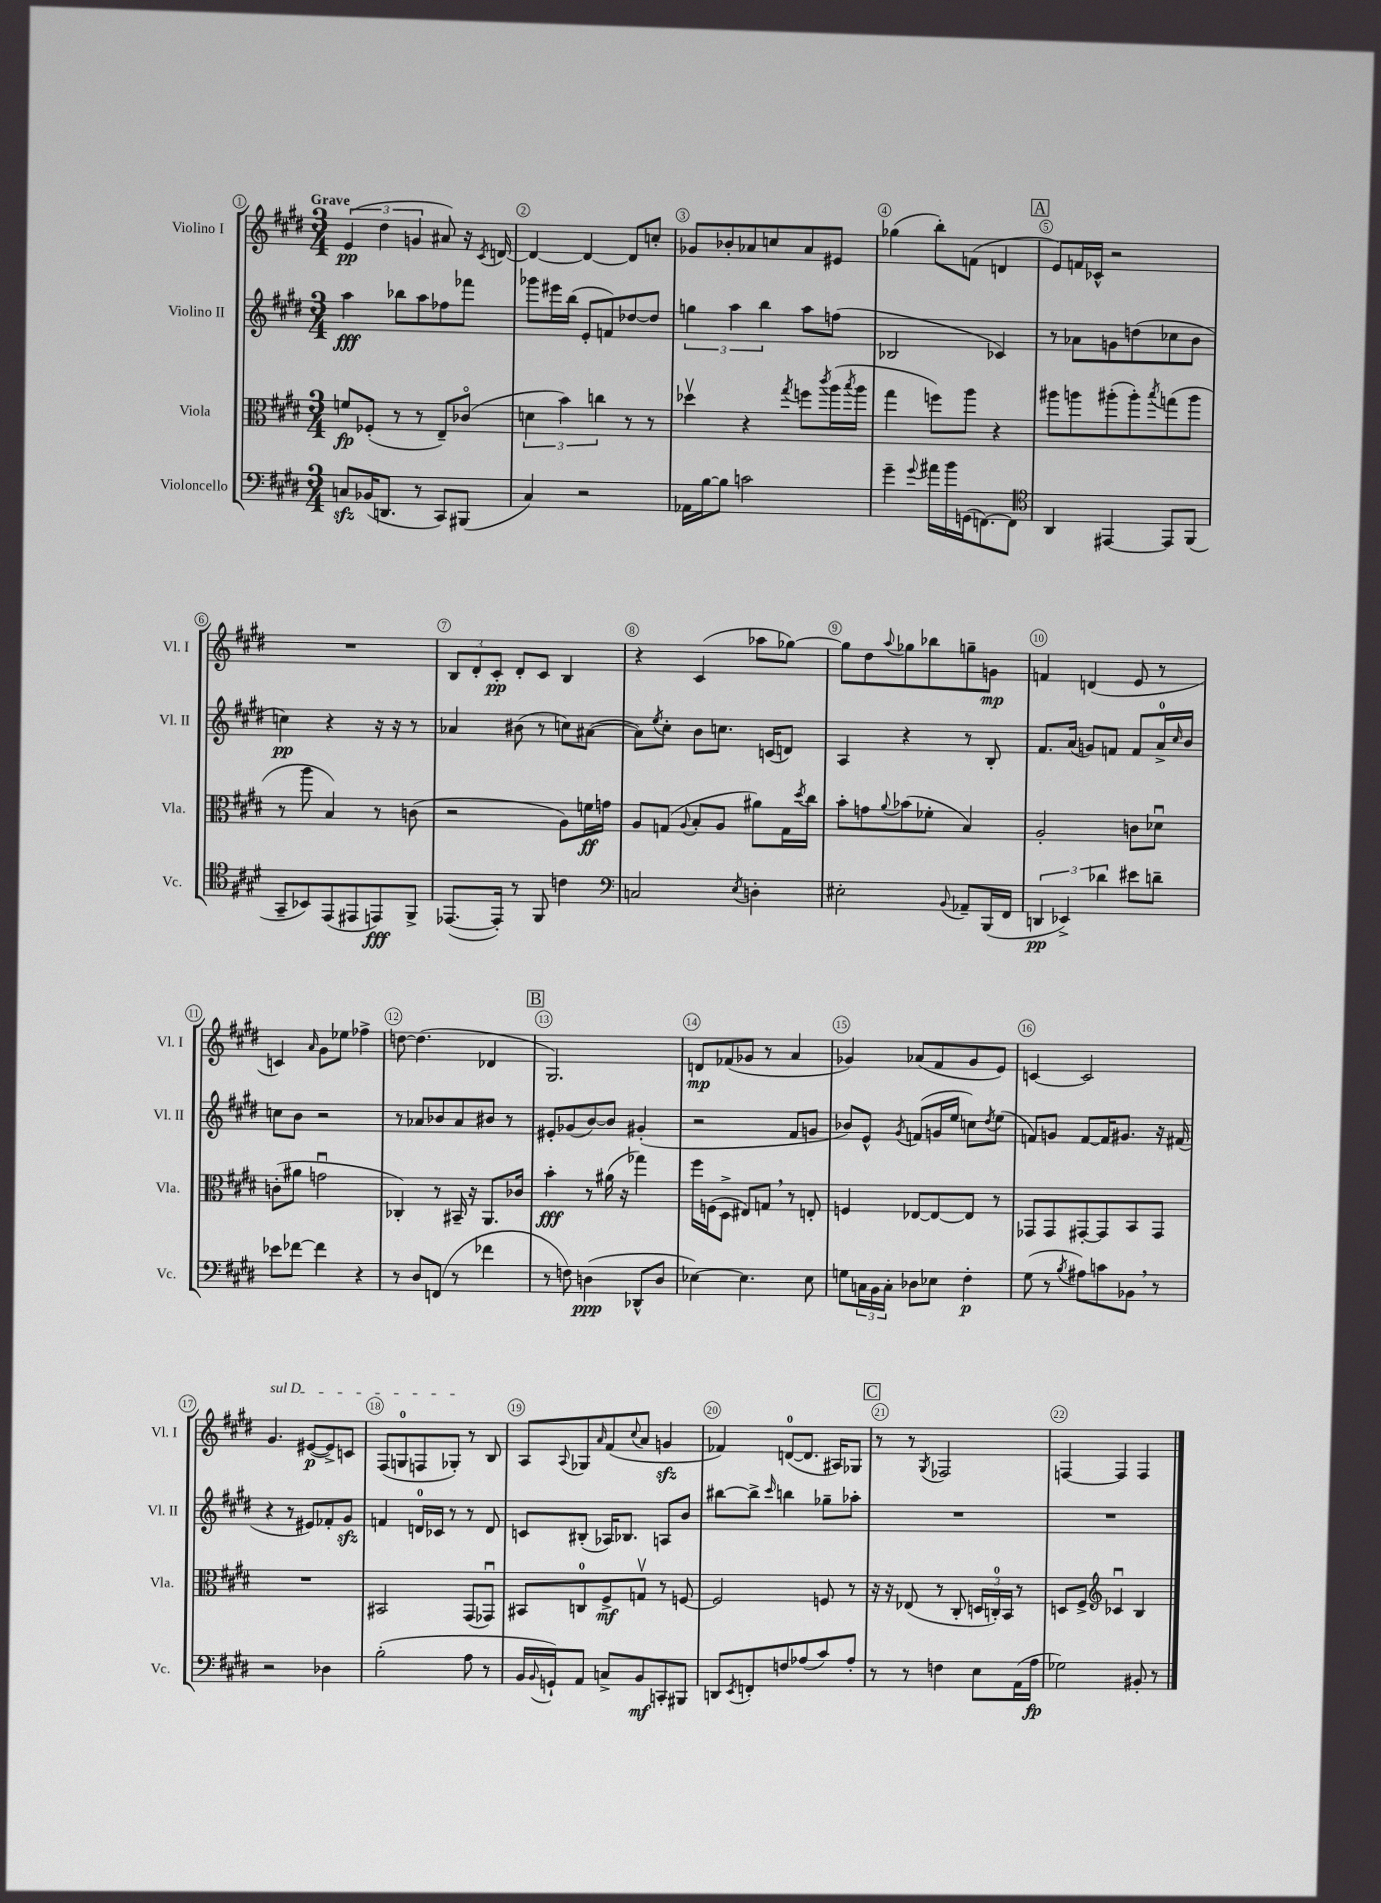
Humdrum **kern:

**kern	**kern	**kern	**kern
*staff4	*staff3	*staff2	*staff1
*clefF4	*clefC3	*clefG2	*clefG2
*k[f#c#g#d#]	*k[f#c#g#d#]	*k[f#c#g#d#]	*k[f#c#g#d#]
*M3/4	*M3/4	*M3/4	*M3/4
8C/L	8f/L	4aa\	(6e/
(16BB-/K	(8F-'/J	.	.
.	.	.	6dd#\
8.DD/J	.	.	.
.	8r	8bb-\L	.
.	.	.	6g/
8r	8r	8aa\	.
8CC#/L)	8E~/L)	8ff-\	8a#/)
(8BBB#/J	(8c-o/J	8fff-\J	16r
.	.	.	8qc#/
.	.	.	[16d/
=	=	=	=
4C#/)	6d\	8ggg-\L	4d/_
.	.	16eee#\L	.
.	6b\)	.	.
.	.	(16bb\JJ	.
2r	.	8e'/L	4d/_
.	6cc\	.	.
.	.	8f/)	.
.	8r	[8dd-/	8d/]L
.	8r	8dd-/]J	8cc'/J
=	=	=	=
16AA-\LL	4dd-v\	6gg\	8g-/L
[16B\J	.	.	.
8B\]J	.	.	8b-'/
.	.	6aa\	.
2c\	4r	.	8a-/
.	.	6bb\	.
.	.	.	8cc/
.	8qgg#/	.	.
.	8ff\L	8aa\L	8a-/
.	8qccc#/	.	.
.	(16aa\L	(8ff\J	8e#/J
.	8qbb/	.	.
.	16aa\JJ	.	.
=	=	=	=
4g#~\	4gg#\	2B-/	(4gg-\
8qqg#/	.	.	.
16a#\LL	8ff\L)	.	8bb'\L)
16b\	.	.	.
(16GG\J	8aa\J	.	(8f\J
[8.FF\)	.	.	.
.	4r	4c-/)	4d/
8FF\]J	.	.	.
=	=	=	=
*clefC4	*	*	*
4AA/	8aa#\L	8r	8e/L)
.	8aa\	8a-\L	16f/L
.	.	.	16c-^^/JJ
[4EE#/	(8aa#'\	8g\	2r
.	8aa#'\)	(8dd\	.
.	8qbb/	.	.
8EE#/]L	(8gg\	8cc-\	.
(8FF#/J	8aa#\J	8b\J	.
=	=	=	=
8GG#~/L	8r	4cc\)	2.r
8BB-/)	8aa\	.	.
(8EE/	4B/)	4r	.
8EE#/	.	.	.
8EE/)	8r	16r	.
.	.	16r	.
8FF#^/J	(8c\	8r	.
=	=	=	=
([8.EE-/L	2r	4a-/	12B/L
.	.	.	12d#'/
.	.	.	12c#'/J
16EE-'/]Jk)	.	.	.
8r	.	(8b#\	8d#'/L
8FF#/	.	8r	8c#/J
4c\	8A\L)	8cc\L)	4B/
.	16f\L	([8a#\J	.
.	16g\JJ	.	.
=	=	=	=
*clefF4	*	*	*
2C/	8A/L	8a#\]L)	4r
.	.	8qee/	.
.	(8G/J	8cc#'\J	.
.	8qqA/	.	.
.	8B'/L	8b\L	(4c#/
.	8A/J	8.cc\J	.
8qE/	.	.	.
4D'\	8a#\L)	.	8aa-\L
.	.	(16c/LK	.
.	16G\L	8d/J)	[8gg-\J)
.	8qdd#/	.	.
.	16cc#\JJ	.	.
=	=	=	=
2E#'\	8b'\L	4A/	8gg-\]L
.	8g\	.	8dd#\
.	8qqa/	.	8qqaa/
.	(8b-\	4r	8gg-\
.	8f-'\J	.	8bb-\
8qqBB/	.	.	.
8AA-~/L	4B/)	8r	8gg~\
(16BBB/L	.	8B'/	8g\J
16FF#/JJ	.	.	.
=	=	=	=
6DD/	2A'/	8.f#/L	4f/
6EE-^/)	.	.	.
.	.	(16a/Jk	.
.	.	8g/L)	(4d/
6d-\	.	.	.
.	.	8f/J	.
8e#\L	8c\L	8f/L	8e/
8d~\J	8d-u\J	16a^/L	8r
.	.	16qqcc#/	.
.	.	16b/JJ	.
=	=	=	=
8e-\L	(8c'\L	8cc\L	4c/)
[8f-\J	8a#\J	8b\J	.
.	.	.	16qqa/
4f-\]	2gu\	2r	8g#\L
.	.	.	8ee-\J
4r	.	.	4ff-^\
=	=	=	=
8r	4C-'/)	8r	[8dd\
8D#/L	.	8a-/L	(4.dd\]
(8FF/J	8r	8b-/	.
8r	16BB#~/	8a-/	.
.	16r	.	.
4f-\	8.AA/L	8b#/J	4d-/
.	.	8r	.
.	16c-/Jk	.	.
=	=	=	=
8r	4b'\	8e#'/L	2.G#/)
8F\)	.	(8g-/	.
(4D\	8r	[8b/)	.
.	(16a#\	8b/]J	.
.	16r	.	.
8DD-^^/L	4gg-\)	(4g#'/	.
8D/J	.	.	.
=	=	=	=
[4E-\)	16ff#\LL	2r	8d/L
.	(16F\J	.	.
.	8D#^\J	.	(8f-/
4.E-\]	8E#/L)	.	8g-/J
.	8G/J	.	8r
.	8r	8f#/L	4a/
8E-\	8E'/	8g/J	.
=	=	=	=
8G\L	4F/	8b-/L)	4g-/)
24C\L	.	8e^^/J	.
24BB\	.	.	.
24C'\JJ	.	.	.
.	.	8qg#/	.
8D-\L	[8E-/L	(8f/L	(8a-/L
8E-\J	8E-/_	16g/L	8f#/
.	.	16ee/JJ	.
4F#'\	8E-/]J	8cc\L)	8g-/
.	.	8qdd#/	.
.	8r	(8ee\J	8e/J)
=	=	=	=
(8G#\	8GG-/L	8f/L)	[4c/
8r	8GG-/	8g/J	.
8qB/	.	.	.
8A#\L)	[8GG#'/	[8f/L	2c/]
8c\	8GG#/]	16f/]K	.
.	.	8.g#/J	.
8BB-\J	8BB/	.	.
8r	8GG#/J	16r	.
.	.	(16f#/	.
=	=	=	=
2r	2.r	4r	4.g#/
.	.	8r	.
.	.	8e#/L)	([8e#/L
4D-\	.	8f-'/	8e#^/])
.	.	8g#/J	8c/J
=	=	=	=
(2B'\	2BB#/	4f/	(8F#/L
.	.	.	8G/
.	.	16d/LL	8F/
.	.	16c-/JJ	.
.	.	8r	8G-'/J)
8A\	(8GG#/L	8r	8r
8r	8GG-u/J)	8d/	8B/
=	=	=	=
16BB/LL	8BB#/L	8c/L	8A/L
8qqBB/	.	.	.
16GG`/J)	.	.	.
.	.	.	8qqA/
8AA/J	8C/	(8B#'/J	8G-/
.	.	.	16qqa/
8C^/L	8F#^/	16A-/LK)	(8f#/
.	.	8.B-/J	.
.	.	.	8qqcc#/
8BB/	8Gv/J	.	8a/J
8CC'/	8r	8A/L	4g/
8BBB#/J	[8F/	8b/J	.
=	=	=	=
8DD/L	2F/]	[8bb#\L	4f-/)
8qEE/	.	.	.
8FF'/	.	8bb#^\]J	.
.	.	16qqccc#/	.
8F/	.	4bb\	([8d/L
(8A-/	.	.	8.d/]J
8c#/)	8F/	8gg-~\L	.
.	.	.	16A#/LK)
8A-'/J	8r	8aa-'\J	8G-/J
=	=	=	=
8r	16r	2.r	8r
.	16r	.	.
8r	(8E-/	.	8r
.	.	.	8qG#/
4F\	8r	.	2F-/
.	8C#'/	.	.
8E\L	24D/LL	.	.
.	24C'/)	.	.
.	24BB/JJ	.	.
(16AA\L	8r	.	.
16A\JJ	.	.	.
=	=	=	=
2G-\)	8D/L	2.r	[4F/
.	8F#^/J	.	.
*	*clefG2	*	*
.	4c-u/	.	4F/]
8BB#'/	4B/	.	4F/
8r	.	.	.
==	==	==	==
*-	*-	*-	*-
